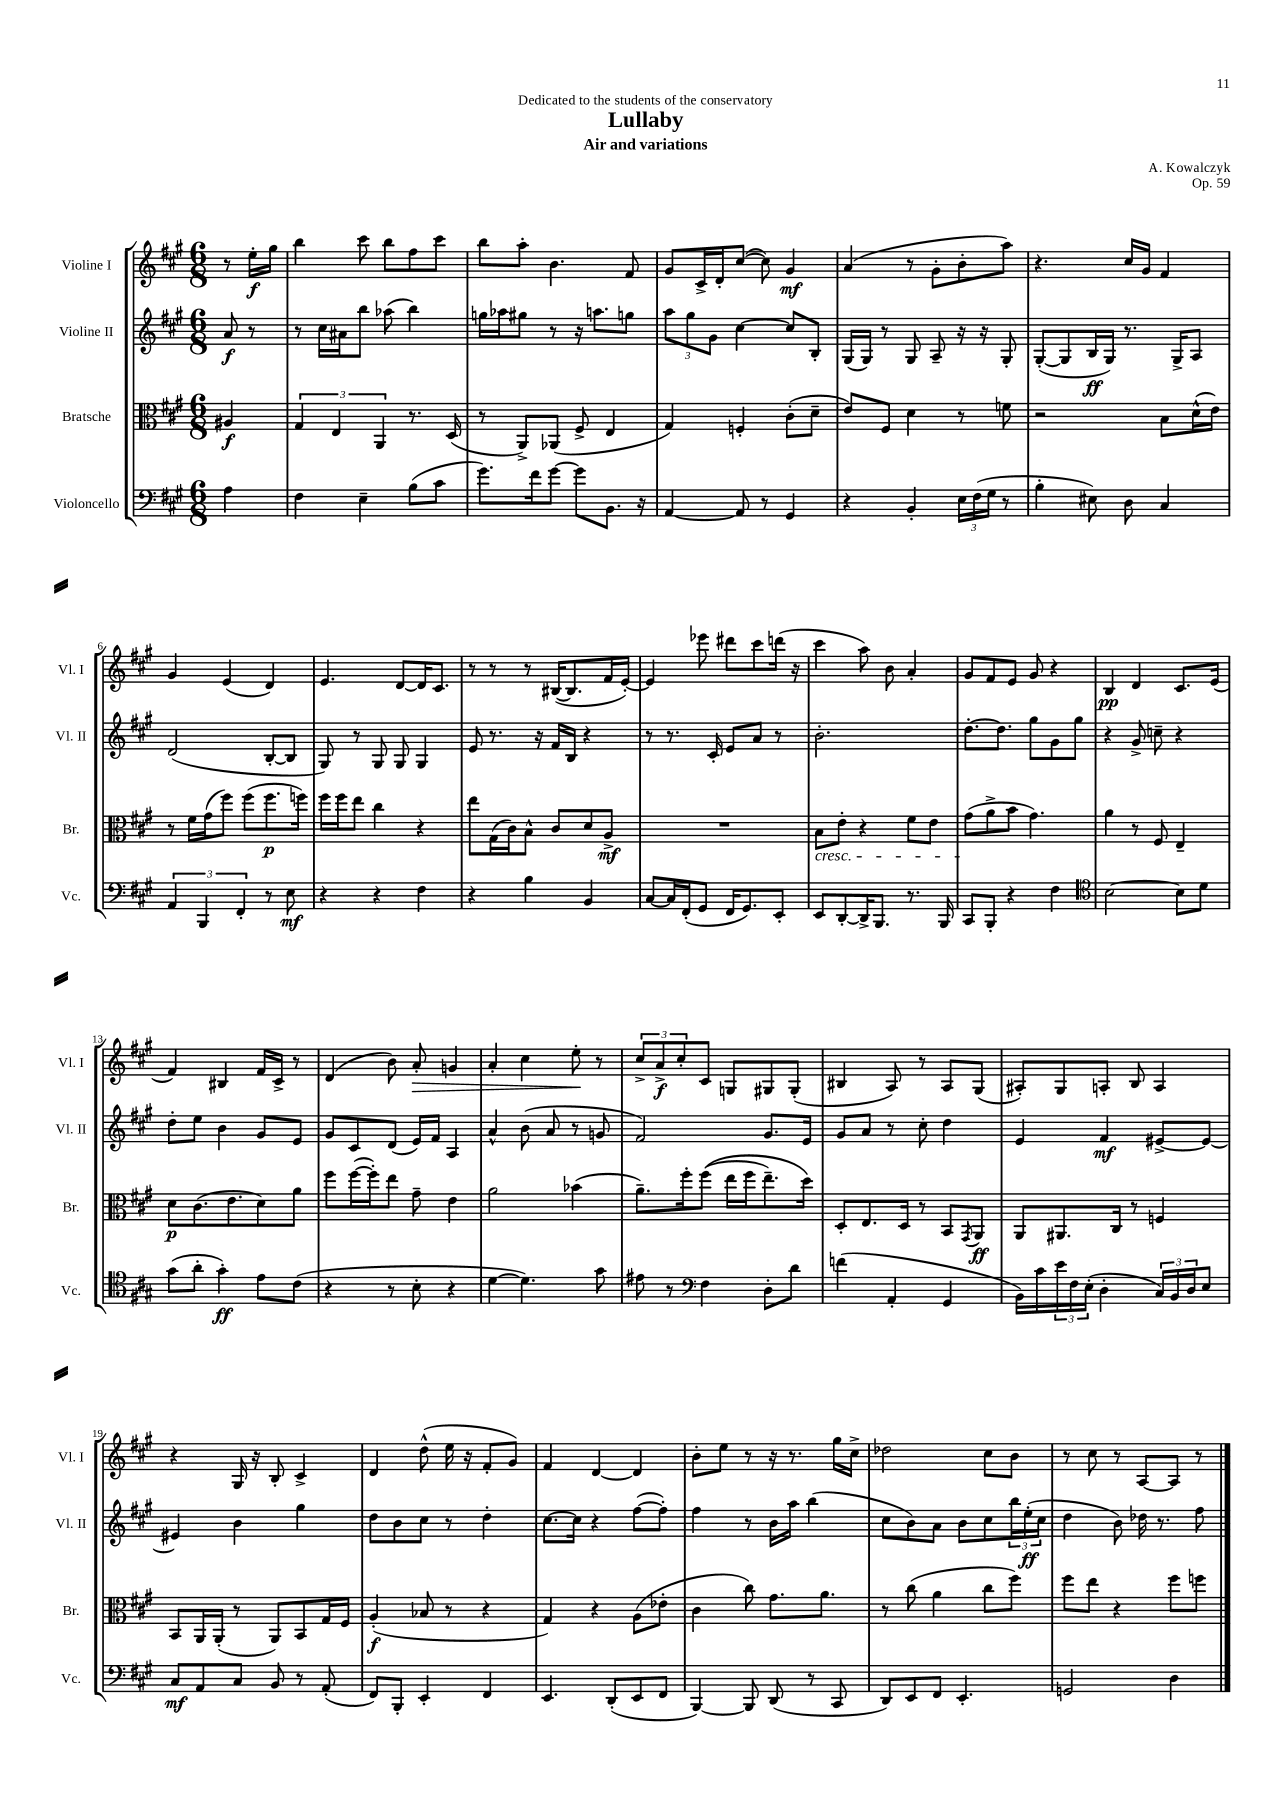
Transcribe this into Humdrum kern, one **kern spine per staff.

**kern	**dynam	**kern	**dynam	**kern	**dynam	**kern	**dynam
*part4	*part4	*part3	*part3	*part2	*part2	*part1	*part1
*staff4	*staff4	*staff3	*staff3	*staff2	*staff2	*staff1	*staff1
*I"Violoncello	*	*I"Bratsche	*	*I"Violine II	*	*I"Violine I	*
*I'Vc.	*	*I'Br.	*	*I'Vl. II	*	*I'Vl. I	*
*clefF4	*	*clefC3	*	*clefG2	*	*clefG2	*
*k[f#c#g#]	*	*k[f#c#g#]	*	*k[f#c#g#]	*	*k[f#c#g#]	*
*M6/8	*	*M6/8	*	*M6/8	*	*M6/8	*
=	=	=	=	=	=	=	=
4A\	.	4A#X/	f	8a/	f	8r	.
.	.	.	.	8r	.	16ee'\LL	f
.	.	.	.	.	.	16gg#\JJ	.
=1	=1	=1	=1	=1	=1	=1	=1
4F#\	.	6G#/	.	8r	.	4bb\	.
.	.	.	.	16cc#\LL	.	.	.
.	.	6E/	.	.	.	.	.
.	.	.	.	16a#X\J	.	.	.
4E~\	.	.	.	8bb\J	.	8ccc#\	.
.	.	6AA/	.	.	.	.	.
.	.	.	.	(8aa-X\	.	8bb\L	.
(8B\L	.	8.r	.	4bb\)	.	8ff#\	.
8c#\J	.	.	.	.	.	8ccc#\J	.
.	.	(16D/	.	.	.	.	.
=2	=2	=2	=2	=2	=2	=2	=2
8.g#\L)	.	8r	.	16ggn\LL	.	8bb\L	.
.	.	.	.	16aa-X\J	.	.	.
.	.	8AA^/L)	.	8gg#X\J	.	8aa'\J	.
16f#\k	.	.	.	.	.	.	.
[8g#\J	.	(8AA-X/J	.	8r	.	4.b\	.
8g#\L]	.	8F#^/	.	16r	.	.	.
.	.	.	.	8.aan\L	.	.	.
8.BB\J	.	4E/	.	.	.	.	.
.	.	.	.	8ggn\J	.	8f#/	.
16r	.	.	.	.	.	.	.
=3	=3	=3	=3	=3	=3	=3	=3
[4AA/	.	4G#/)	.	12aa\L	.	8g#/L	.
.	.	.	.	12gg#\	.	.	.
.	.	.	.	.	.	16c#^/L	.
.	.	.	.	12g#\J	.	.	.
.	.	.	.	.	.	16d'/J	.
8AA/]	.	4Fn'/	.	[4cc#\	.	([8cc#/J	.
8r	.	.	.	.	.	8cc#\])	.
4GG#/	.	(8c#'\L	.	8cc#/L]	.	4g#/	mf
.	.	8d~\J	.	8B'/J	.	.	.
=4	=4	=4	=4	=4	=4	=4	=4
4r	.	8e/L)	.	(16G#/LL	.	(4a/	.
.	.	.	.	16G#/JJ)	.	.	.
.	.	8F#/J	.	8r	.	.	.
4BB'/	.	4d\	.	8G#/	.	8r	.
.	.	.	.	8A~/	.	8g#'\L	.
24E\LL	.	8r	.	16r	.	8b'\	.
(24F#\	.	.	.	.	.	.	.
.	.	.	.	16r	.	.	.
24G#\JJ	.	.	.	.	.	.	.
8r	.	8fn\	.	8G#'/	.	8aa\J)	.
=5	=5	=5	=5	=5	=5	=5	=5
4B'\	.	2r	.	([8G#'/L	.	4.r	.
.	.	.	.	8G#/]	.	.	.
8E#X\)	.	.	.	16B/L	ff	.	.
.	.	.	.	16G#/JJ)	.	.	.
8D\	.	.	.	8.r	.	16cc#/LL	.
.	.	.	.	.	.	16g#/JJ	.
4C#/	.	8B\L	.	.	.	4f#/	.
.	.	.	.	16G#^/KL	.	.	.
.	.	(16d^^\L	.	8A/J	.	.	.
.	.	16e\JJ)	.	.	.	.	.
!!LO:LB:g=z
=6	=6	=6	=6	=6	=6	=6	=6
6AA/	.	8r	.	(2d/	.	4g#/	.
.	.	16f#\LL	.	.	.	.	.
6BBB/	.	.	.	.	.	.	.
.	.	(16g#\J	.	.	.	.	.
.	.	8ff#\J)	.	.	.	(4e/	.
6FF#'/	.	.	.	.	.	.	.
.	.	(8ff#\L	.	.	.	.	.
8r	.	8.ff#\	p	[8B'/L	.	4d/)	.
8E\	mf	.	.	8B/J]	.	.	.
.	.	16ffn\Jk)	.	.	.	.	.
=7	=7	=7	=7	=7	=7	=7	=7
4r	.	16ff#\LL	.	8G#/)	.	4.e/	.
.	.	16ff#\J	.	.	.	.	.
.	.	8ee\J	.	8r	.	.	.
4r	.	4cc#\	.	8G#/	.	.	.
.	.	.	.	8G#/	.	[8d/L	.
4F#\	.	4r	.	4G#/	.	16d/K]	.
.	.	.	.	.	.	8.c#/J	.
=8	=8	=8	=8	=8	=8	=8	=8
4r	.	8ee\L	.	8e/	.	8r	.
.	.	(16G#\L	.	8.r	.	8r	.
.	.	16c#\J)	.	.	.	.	.
4B\	.	8B^^\J	.	.	.	8r	.
.	.	.	.	16r	.	.	.
.	.	8c#/L	.	16f#/LL	.	([16B#X/KL	.
.	.	.	.	16B/JJ	.	8.B#/]	.
4BB/	.	8d/	.	4r	.	.	.
.	.	8A^/J	mf	.	.	16f#/L	.
.	.	.	.	.	.	[16e'/JJ)	.
=9	=9	=9	=9	=9	=9	=9	=9
[8C#/L	.	2.r	.	8r	.	4e/]	.
16C#/L]	.	.	.	8.r	.	.	.
(16FF#'/J	.	.	.	.	.	.	.
8GG#/J	.	.	.	.	.	8eee-X\	.
.	.	.	.	16c#'/	.	.	.
16FF#/KL	.	.	.	8e/L	.	8ddd#X\L	.
8.GG#/)	.	.	.	.	.	.	.
.	.	.	.	8a/J	.	8ccc#\	.
8EE'/J	.	.	.	8r	.	(16dddn\Jk	.
.	.	.	.	.	.	16r	.
=10	=10	=10	=10	=10	=10	=10	=10
!	!	!LO:TX:b:i:t=cresc.	!	!	!	!	!
8EE/L	.	8B\L	.	2.b'\	.	4ccc#\	.
[8DD'/	.	8e'\J	.	.	.	.	.
16DD^/K]	.	4r	.	.	.	8aa\)	.
8.BBB/J	.	.	.	.	.	.	.
.	.	.	.	.	.	8b\	.
8.r	.	8f#\L	.	.	.	4a'/	.
.	.	8e\J	.	.	.	.	.
16BBB/	.	.	.	.	.	.	.
=11	=11	=11	=11	=11	=11	=11	=11
8CC#/L	.	(8g#\L	.	[8.dd'\L	.	8g#/L	.
8BBB'/J	.	8a^\	.	.	.	8f#/	.
.	.	.	.	8.dd\J]	.	.	.
4r	.	8b\J	.	.	.	8e/J	.
.	.	4.g#\)	.	8gg#\L	.	8g#/	.
4F#\	.	.	.	8g#\	.	4r	.
.	.	.	.	8gg#\J	.	.	.
=12	=12	=12	=12	=12	=12	=12	=12
*clefC4	*	*	*	*	*	*	*
[2B\	.	4a\	.	4r	.	4B/	pp
.	.	8r	.	8g#^/	.	4d/	.
.	.	8F#/	.	8ccn~\	.	.	.
8B\L]	.	4E~/	.	4r	.	8.c#/L	.
8d\J	.	.	.	.	.	.	.
.	.	.	.	.	.	(16e/Jk	.
!!LO:LB:g=z
=13	=13	=13	=13	=13	=13	=13	=13
(8g#\L	.	8d\L	p	8dd'\L	.	4f#/)	.
8a'\J	.	(8.c#\	.	8ee\J	.	.	.
4g#'\)	ff	.	.	4b\	.	4B#X/	.
.	.	8.e\	.	.	.	.	.
8e\L	.	8d\)	.	8g#/L	.	16f#/LL	.
.	.	.	.	.	.	16c#^/JJ	.
(8c#\J	.	8a\J	.	8e/J	.	8r	.
=14	=14	=14	=14	=14	=14	=14	=14
4r	.	8ff#\L	.	8g#/L	.	(4d/	.
.	.	([16ff#\L	.	8c#/	.	.	.
.	.	16ff#'\J])	.	.	.	.	.
8r	.	8ee\J	.	(8d/J	.	8b\)	.
!	!	!	!	!	!	!	!LO:HP:b
8B'\	.	8g#~\	.	16e/LL)	.	8a'/	>
.	.	.	.	16f#/JJ	.	.	.
4r	.	4e\	.	4A/	.	4gn/	.
=15	=15	=15	=15	=15	=15	=15	=15
[4d\	.	2a\	.	4a^^/	.	4a'/	.
4.d\])	.	.	.	(8b\	.	4cc#\	.
.	.	.	.	8a/	.	.	.
.	.	(4b-X\	.	8r	.	8ee'\	.
8g#\	.	.	.	8gn/	.	8r	]
=16	=16	=16	=16	=16	=16	=16	=16
8e#X\	.	8.a~\L)	.	2f#/)	.	12cc#^/L	.
.	.	.	.	.	.	12a^/	f
8r	.	.	.	.	.	.	.
.	.	.	.	.	.	12cc#'/	.
.	.	16ff#'\k	.	.	.	.	.
*clefF4	*	*	*	*	*	*	*
4F#\	.	((8ff#\J	.	.	.	8c#/J	.
.	.	16ee\LL	.	.	.	8Gn/L	.
.	.	16ff#\J	.	.	.	.	.
8D'\L	.	8.ee~\)	.	8.g#/L	.	8G#X/	.
8d\J	.	.	.	.	.	(8G#'/J	.
.	.	16dd\Jk)	.	16e/Jk	.	.	.
=17	=17	=17	=17	=17	=17	=17	=17
(4fn\	.	8D'/L	.	8g#/L	.	4B#X/	.
.	.	8.E/	.	8a/J	.	.	.
4AA'/	.	.	.	8r	.	8A/)	.
.	.	16D/Jk	.	.	.	.	.
.	.	8r	.	8cc#'\	.	8r	.
4GG#/	.	8BB/L	.	4dd\	.	8A/L	.
.	.	8qGG#/	.	.	.	.	.
.	.	8AA/J	ff	.	.	(8G#/J	.
=18	=18	=18	=18	=18	=18	=18	=18
16BB\LL)	.	8AA/L	.	4e/	.	8A#X'/L)	.
16c#\	.	.	.	.	.	.	.
24e\	.	8.AA#X/	.	.	.	8G#/	.
24F#\	.	.	.	.	.	.	.
(24E'\JJ	.	.	.	.	.	.	.
4D'\	.	.	.	4f#/	mf	8An'/J	.
.	.	16C#/Jk	.	.	.	.	.
.	.	8r	.	.	.	8B/	.
24C#/LL)	.	4Fn/	.	[8e#X^/L	.	4A/	.
24BB/	.	.	.	.	.	.	.
24D/J	.	.	.	.	.	.	.
8E/J	.	.	.	8e#/J_	.	.	.
!!LO:LB:g=z
=19	=19	=19	=19	=19	=19	=19	=19
8C#/L	mf	8BB/L	.	4e#X/]	.	4r	.
8AA/	.	16AA/L	.	.	.	.	.
.	.	(16AA'/JJ	.	.	.	.	.
8C#/J	.	8r	.	4b\	.	16G#/	.
.	.	.	.	.	.	16r	.
8BB/	.	8AA/L)	.	.	.	8B'/	.
8r	.	8BB/	.	4gg#\	.	4c#^/	.
(8AA'/	.	16G#/L	.	.	.	.	.
.	.	16F#/JJ	.	.	.	.	.
=20	=20	=20	=20	=20	=20	=20	=20
8FF#/L)	.	(4A'/	f	8dd\L	.	4d/	.
8BBB'/J	.	.	.	8b\	.	.	.
4EE'/	.	8B-X/	.	8cc#\J	.	(8dd^^\	.
.	.	8r	.	8r	.	16ee\	.
.	.	.	.	.	.	16r	.
4FF#/	.	4r	.	4dd'\	.	8f#'/L	.
.	.	.	.	.	.	8g#/J)	.
=21	=21	=21	=21	=21	=21	=21	=21
4.EE/	.	4G#/)	.	[8.cc#\L	.	4f#/	.
.	.	.	.	16cc#\Jk]	.	.	.
.	.	4r	.	4r	.	[4d/	.
(8DD'/L	.	.	.	.	.	.	.
8EE/	.	(8A\L	.	([8ff#\L	.	4d/]	.
8FF#/J	.	8e-X'\J	.	8ff#'\J])	.	.	.
=22	=22	=22	=22	=22	=22	=22	=22
[4BBB/)	.	4c#\	.	4ff#\	.	8b'\L	.
.	.	.	.	.	.	8ee\J	.
8BBB/]	.	8cc#\)	.	8r	.	8r	.
(8DD/	.	8.g#\L	.	16b\LL	.	16r	.
.	.	.	.	16aa\JJ	.	8.r	.
8r	.	.	.	(4bb\	.	.	.
.	.	8.a\J	.	.	.	.	.
8CC#/	.	.	.	.	.	16gg#\LL	.
.	.	.	.	.	.	16cc#^\JJ	.
=23	=23	=23	=23	=23	=23	=23	=23
8DD/L)	.	8r	.	8cc#\L	.	2dd-X\	.
8EE/	.	(8cc#\	.	8b\)	.	.	.
8FF#/J	.	4a\	.	8a\J	.	.	.
4.EE'/	.	.	.	8b\L	.	.	.
.	.	8cc#\L	.	8cc#\	.	8cc#\L	.
.	.	8ff#\J)	.	24bb\L	.	8b\J	.
.	.	.	.	(24ee'\	ff	.	.
.	.	.	.	24cc#\JJ	.	.	.
=24	=24	=24	=24	=24	=24	=24	=24
2GGn/	.	8ff#\L	.	4dd\	.	8r	.
.	.	8ee\J	.	.	.	8cc#\	.
.	.	4r	.	8b\)	.	8r	.
.	.	.	.	16dd-X\	.	[8A/L	.
.	.	.	.	8.r	.	.	.
4D\	.	8ff#\L	.	.	.	8A/J]	.
.	.	8ffn\J	.	8ff#\	.	8r	.
==	==	==	==	==	==	==	==
*-	*-	*-	*-	*-	*-	*-	*-
